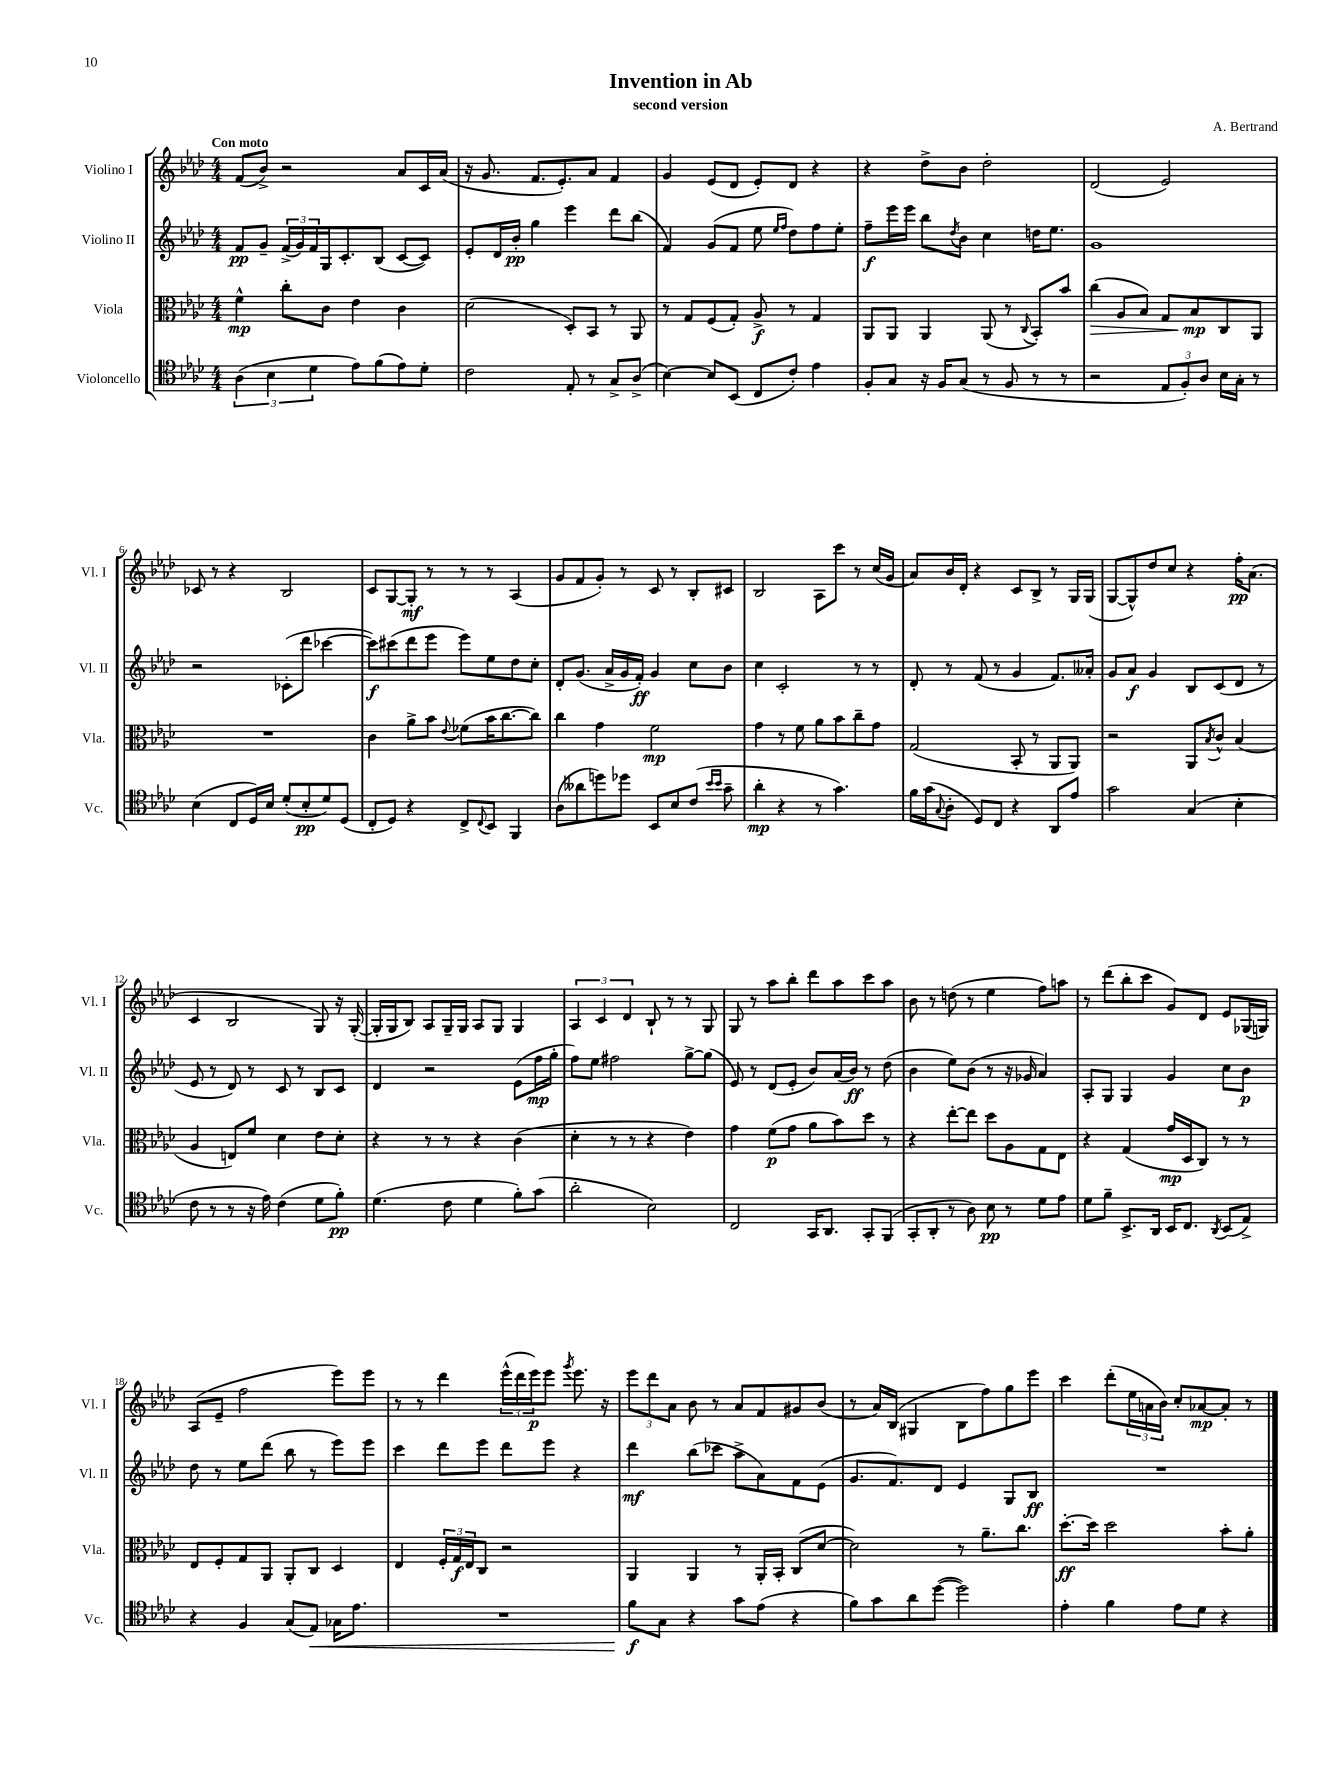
\header { title = "Invention in Ab" composer = "A. Bertrand" subtitle = "second version" }
<<
\new StaffGroup <<
\new Staff = "s0" \with { instrumentName = "Violino I" shortInstrumentName = "Vl. I" } {
    \clef treble \key aes \major \numericTimeSignature \time 4/4 \tempo "Con moto"
    f'8( bes'8->) r2 aes'8 c'16 aes'16( |
    r16 g'8. f'8. ees'8.-.) aes'8 f'4 |
    g'4 ees'8( des'8 ees'8-.) des'8 r4 |
    r4 des''8-> bes'8 des''2-. |
    des'2( ees'2) |
    ces'8 r8 r4 bes2 |
    c'8 g8~ g8-.\mf r8 r8 r8 aes4( |
    g'8 f'8 g'8-.) r8 c'8 r8 bes8-. cis'8 |
    bes2 aes8 c'''8 r8 c''16( g'16 |
    aes'8) bes'16 des'16-. r4 c'8 bes8-> r8 g16 g16( |
    g8~ g8-^) des''8 c''8 r4 f''16-.\pp aes'8.( |
    c'4 bes2 g8) r16 g16~-.( |
    g16-. g16 bes8) aes8 g16-- g16 aes8 g8 g4 |
    \tuplet 3/2 { aes4 c'4 des'4 } bes8-! r8 r8 g8 |
    g8 r8 aes''8 bes''8-. des'''8 aes''8 c'''8 aes''8 |
    bes'8 r8 d''8( r8 ees''4 f''8) a''8 |
    r8 des'''8( bes''8-. c'''8 g'8) des'8 ees'8 ges16( g16) |
    aes8( ees'8-- f''2 ees'''8) ees'''8 |
    r8 r8 des'''4 \tuplet 3/2 { ees'''16-^( des'''16 ees'''16\p) } ees'''8 \acciaccatura { g'''8 } ees'''8. r16 |
    \tuplet 3/2 { ees'''8 des'''8 aes'8 } bes'8 r8 aes'8 f'8 gis'8 bes'8( |
    r8 aes'16) bes16( gis4 bes8 f''8) g''8 ees'''8 |
    c'''4 des'''8-.( \tuplet 3/2 { ees''16 a'16 bes'16) } c''8-. aes'8~\mp aes'8-. r8 \bar "|." |
}
\new Staff = "s1" \with { instrumentName = "Violino II" shortInstrumentName = "Vl. II" } {
    \clef treble \key aes \major \numericTimeSignature \time 4/4
    f'8\pp g'8-- \tuplet 3/2 { f'16->( g'16) f'16 } g16 c'8.-. bes8( c'8~ c'8) |
    ees'8-. des'16 bes'16-.\pp g''4 ees'''4 des'''8 bes''8( |
    f'4) g'8( f'8 ees''8 \grace { ees''16 f''16 } des''8) f''8 ees''8-. |
    f''8--\f ees'''16 ees'''16 bes''8 \acciaccatura { des''8 } bes'8 c''4 d''16 ees''8. |
    g'1 |
    r2 ces'8-.( des'''8 ces'''4~ |
    ces'''8\f) cis'''8( des'''8 ees'''8 ees'''8) ees''8 des''8 c''8-. |
    des'8-. g'8.( aes'16-> g'16 f'16-.\ff) g'4 c''8 bes'8 |
    c''4 c'2-. r8 r8 |
    des'8-. r8 f'8( r8 g'4 f'8.) aeses'16-. |
    g'8 aes'8\f g'4 bes8 c'8( des'8 r8 |
    ees'8 r8 des'8) r8 c'8 r8 bes8 c'8 |
    des'4 r2 ees'8( f''16\mp g''16-. |
    f''8) ees''8 fis''2 g''8~-> g''8( |
    ees'8) r8 des'8( ees'8-. bes'8) aes'16( bes'16\ff) r8 des''8( |
    bes'4 ees''8) bes'8( r8 r16 ges'16 aes'4) |
    aes8-. g8 g4 g'4 c''8 bes'8\p |
    des''8 r8 ees''8 des'''8( bes''8 r8 ees'''8) ees'''8 |
    c'''4 des'''8 ees'''8 des'''8 ees'''8 r4 |
    des'''4\mf bes''8( ces'''8 aes''8-> aes'8) f'8 ees'8( |
    g'8. f'8.) des'8 ees'4 g8 bes8\ff |
    R1 \bar "|." |
}
\new Staff = "s2" \with { instrumentName = "Viola" shortInstrumentName = "Vla." } {
    \clef alto \key aes \major \numericTimeSignature \time 4/4
    f'4-^\mp c''8-. c'8 ees'4 c'4 |
    des'2( des8-.) bes,8 r8 aes,8 |
    r8 g8 f8( g8-.) aes8->\f r8 g4 |
    aes,8 aes,8 aes,4 aes,8( r8 \appoggiatura { c8 } bes,8-.) bes'8 |
    c''4\>( aes8 bes8) g8 bes8\mp\! c8 aes,8 |
    R1 |
    c'4 aes'8-> bes'8 \appoggiatura { ees'8 } fes'8( bes'16 c''8.~ c''8) |
    c''4 g'4 f'2\mp |
    g'4 r8 f'8 aes'8 bes'8 c''8-- g'8 |
    g2( bes,8-. r8 aes,8 aes,8) |
    r2 aes,8 \acciaccatura { bes8 } c'8-^ bes4( |
    aes4 e8) f'8 des'4 ees'8 des'8-. |
    r4 r8 r8 r4 c'4( |
    des'4-. r8 r8 r4 ees'4) |
    g'4 f'8\p( g'8 aes'8 bes'8) des''8 r8 |
    r4 ees''8~-. ees''8 des''8 aes8 g8 ees8 |
    r4 g4( g'16\mp des16 c8) r8 r8 |
    ees8 f8-. g8 aes,8 aes,8-. c8 des4 |
    ees4 \tuplet 3/2 { f16-. g16\f ees16 } c8 r2 |
    aes,4 aes,4 r8 aes,16-. bes,16-. c8( des'8~ |
    des'2) r8 aes'8.-- c''8. |
    des''8.~-.\ff des''16 des''2 bes'8-. aes'8-. \bar "|." |
}
\new Staff = "s3" \with { instrumentName = "Violoncello" shortInstrumentName = "Vc." } {
    \clef tenor \key aes \major \numericTimeSignature \time 4/4
    \tuplet 3/2 { aes4( bes4 des'4 } ees'8) f'8( ees'8) des'8-. |
    c'2 ees8-. r8 g8-> aes8->( |
    bes4~) bes8 bes,8( c8 c'8-.) ees'4 |
    f8-. g8 r16 f16 g8( r8 f8 r8 r8 |
    r2 \tuplet 3/2 { ees8 f8-.) aes8 } bes16 g16-. r8 |
    bes4( c8 des16) bes16 des'8-.( bes8-.\pp des'8) des8( |
    c8-. des8) r4 c8-> \appoggiatura { c8 } bes,8 f,4 |
    aes8( aeses'8 d''8) des''8 bes,8 bes8 c'8( \grace { bes'16 bes'16 } g'8-- |
    aes'4-.\mp r4 r8 g'4.) |
    f'16 g'16( \appoggiatura { g8 } aes8-. des8) c8 r4 aes,8 ees'8 |
    g'2 g4( bes4-. |
    c'8 r8 r8 r16 ees'16) c'4( des'8 f'8-.\pp) |
    des'4.( c'8 des'4 f'8-.) g'8( |
    aes'2-. bes2) |
    c2 g,16 aes,8. g,8-. f,8( |
    g,8-. aes,8-. r8 aes8) bes8\pp r8 des'8 ees'8 |
    des'8 f'8-- bes,8.-> aes,16 bes,16 c8. \acciaccatura { aes,8 } bes,8( ees8->) |
    r4 f4 g8( ees8\<) ges16 ees'8. |
    R1 |
    f'8\f\! g8 r4 g'8 ees'8( r4 |
    f'8) g'8 aes'8 des''8~( des''2) |
    ees'4-. f'4 ees'8 des'8 r4 \bar "|." |
}
>>
>>
